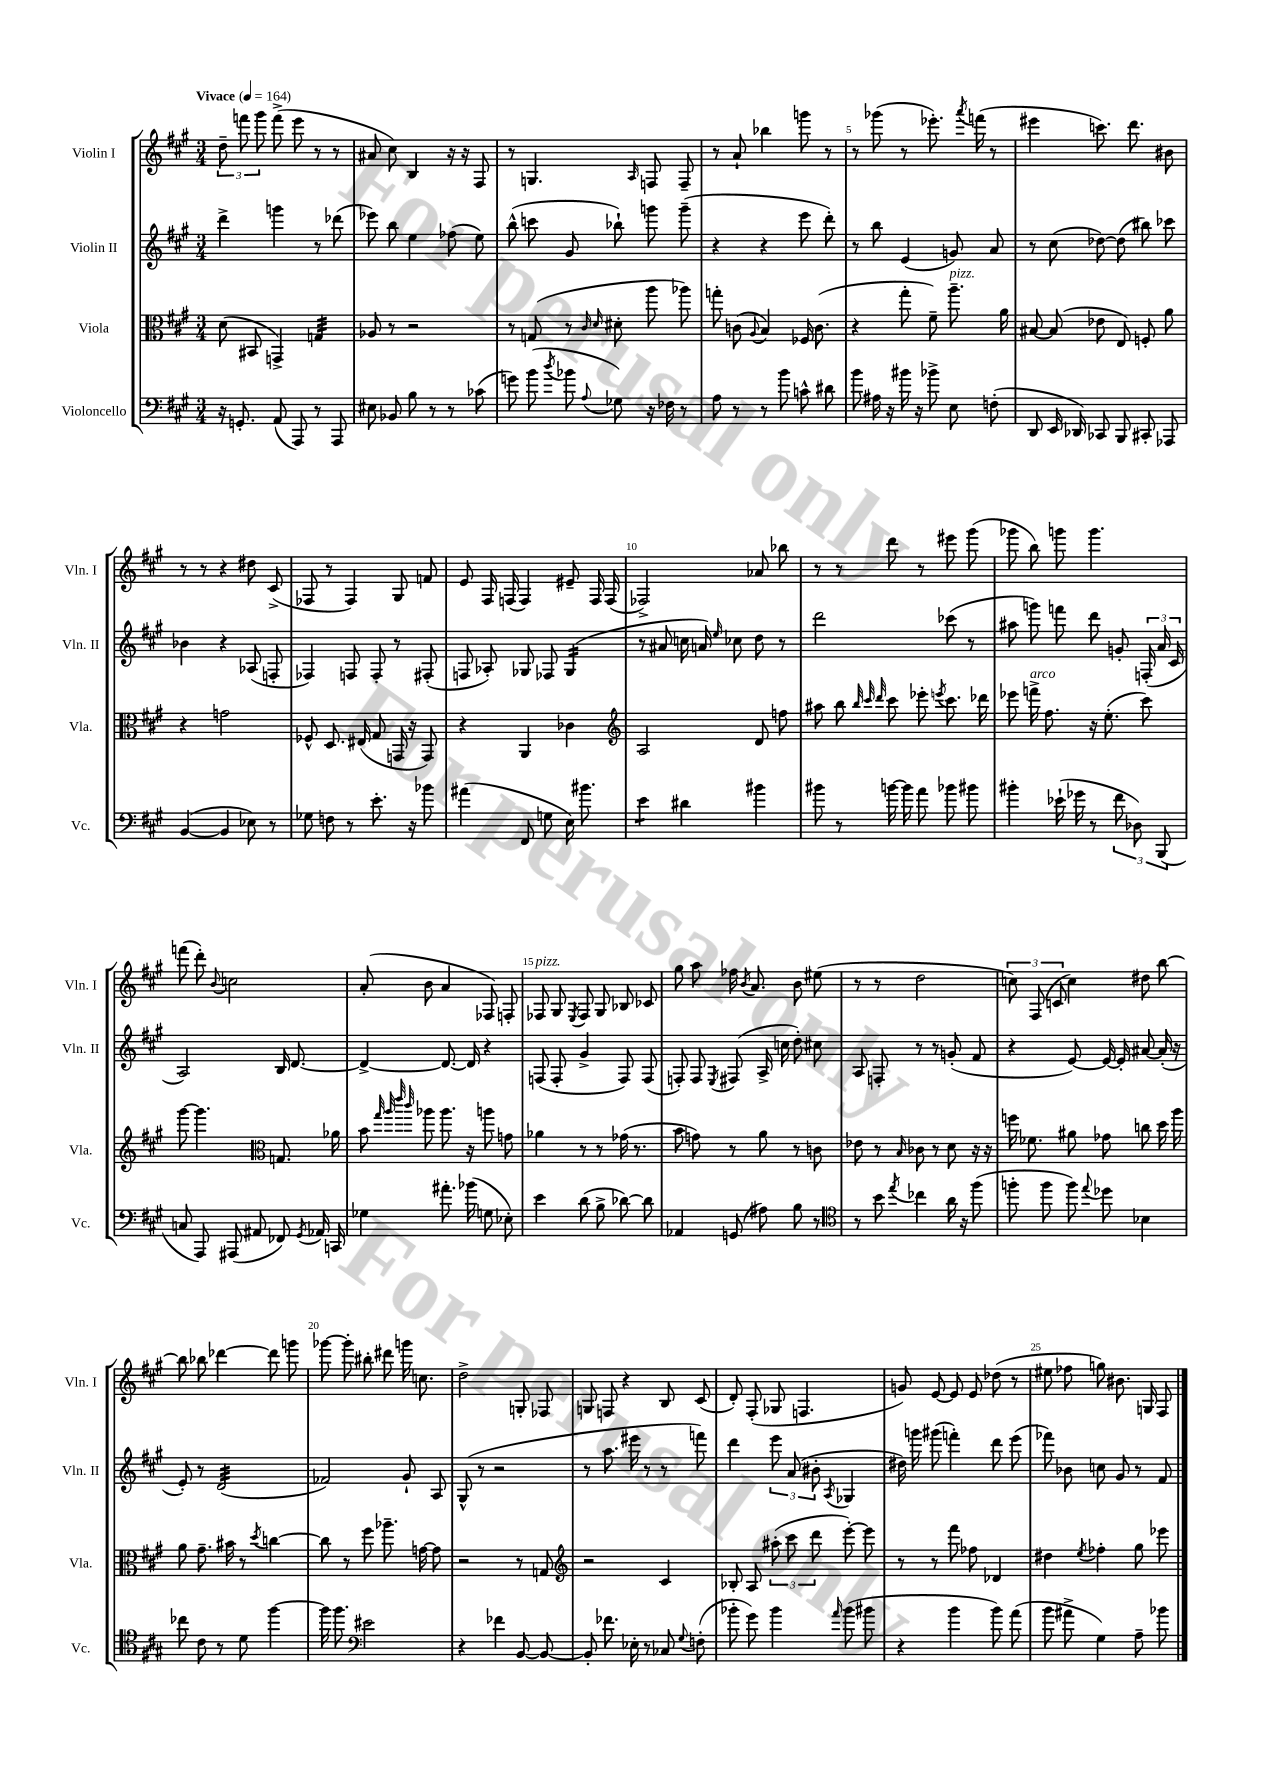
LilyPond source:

<<
\new StaffGroup <<
\new Staff = "s0" \with { instrumentName = "Violin I" shortInstrumentName = "Vln. I" } {
    \clef treble \key a \major \numericTimeSignature \time 3/4 \tempo "Vivace" 4 = 164
    \autoBeamOff \tuplet 3/2 { d''8-- f'''8 gis'''8 } f'''8->( e'''8 r8 r8 |
    ais'8 cis''8) b4 r16 r16 fis8 |
    r8 g4. \grace { a16 } f8 f8-- |
    r8 a'8-! bes''4 g'''8 r8 |
    r8 ges'''8( r8 ees'''8.-.) \acciaccatura { a'''8 } f'''16( r8 |
    eis'''4 c'''8.) d'''8. bis'8 |
    r8 r8 r4 dis''8 cis'8->( |
    fes8 r8 fes4) gis8 f'8 |
    e'8 fis16 f16( f4) eis'8-- f16 f16( |
    fes2->) aes'8 bes''8 |
    r8 r8 d'''8 r8 eis'''8 gis'''8( |
    ges'''8 b''8) g'''8 g'''4. |
    f'''8( d'''8-.) \appoggiatura { b'8 } c''2 |
    a'8-.( b'8 a'4 fes8) f8-. |
    fes8^\markup { \italic "pizz." } gis8 \acciaccatura { e8 } fes8 gis8 bes8 ces'8 |
    gis''8 a''8 fes''16 \acciaccatura { b'8 } a'8. b'8 eis''8( |
    r8 r8 d''2 |
    \tuplet 3/2 { c''8) fis8( c'8 } c''4) dis''8 b''8~ |
    b''8 bes''8 des'''4~ des'''8 g'''8 |
    ges'''8~ ges'''8-. bis''8-. dis'''8 g'''16 c''8. |
    d''2-> g8-. fes8 |
    g8 f8 r4 b8 cis'8( |
    d'8-.) fis8-.( ges8 f4. |
    g'8) e'8~ e'8 e'8 des''8( r8 |
    eis''8 fes''8 g''8) bis'8. g16 fis8 \bar "|." |
}
\new Staff = "s1" \with { instrumentName = "Violin II" shortInstrumentName = "Vln. II" } {
    \clef treble \key a \major \numericTimeSignature \time 3/4
    \autoBeamOff d'''4-> g'''4 r8 des'''8( |
    ees'''8) b''8 e''4 fes''8( e''8) |
    b''8-^( c'''8 gis'8 bes''8-!) g'''8 g'''8--( |
    r4 r4 e'''8 d'''8-.) |
    r8 b''8 e'4( g'8) a'8 |
    r8 cis''8( des''8~) des''8( bis''8) ces'''8 |
    bes'4 r4 aes8( f8-. |
    fes4) f8 f8-. r8 fis8-.( |
    f8 aes8-.) ges8 fes8 ges4:16( |
    r8 ais'8 c''16 a'16) \grace { e''16 } ces''8 d''8 r8 |
    d'''2 ces'''8( r8 |
    ais''8 g'''8) f'''8 d'''8 g'8-. \tuplet 3/2 { f16-.( a'16 cis'16 } |
    a2) b16 d'8.~ |
    d'4~-> d'8.~ d'16 r4 |
    f8( f8-. gis'4-> f8) f8( |
    f8-.) f8 \acciaccatura { e8 } fis8( a16-> c''16 d''8-.) cis''8 |
    a8 f8-. r8 r8 g'8-.( fis'8 |
    r4 e'8~) e'16~ e'16-. ais'8~ ais'16-.( r16 |
    e'8-.) r8 d'2:32( |
    fes'2) gis'8-! a8 |
    gis8-^( r8 r2 |
    r8 a''8. eis'''16 r8 r8 f'''8) |
    d'''4 \tuplet 3/2 { e'''8 a'8( bis'8-. } \acciaccatura { a8 } ges4 |
    dis''16) g'''16 gis'''8( f'''4-.) d'''8 e'''8( |
    fes'''8) bes'8 c''8 gis'8 r8 fis'8 \bar "|." |
}
\new Staff = "s2" \with { instrumentName = "Viola" shortInstrumentName = "Vla." } {
    \clef alto \key a \major \numericTimeSignature \time 3/4
    \autoBeamOff d'8( bis,8 g,4->) g4:32 |
    aes8 r8 r2 |
    r8 g8( r8 \grace { cis'16 d'16 } dis'8-. a''8 aes''8) |
    g''8-. c'8( \appoggiatura { a8 } b4) fes16 c'8.( |
    r4 gis''8-. fis'8--) a''8.--^\markup { \italic "pizz." } a'16 |
    bis8~ bis8( ees'8 e8) f8-. a'8 |
    r4 g'2 |
    fes8-^ d8. eis16( gis8 g,16 r16 g,8) |
    r4 a,4 ces'4 |
    \clef treble a2 d'8 f''8 |
    ais''8 b''8 \grace { b''32 cis'''32 d'''32 } cis'''8 ees'''8-. \acciaccatura { e'''8 } cis'''8. des'''16 |
    ees'''8 f'''16->^\markup { \italic "arco" } fis''8. r16 e''8.-.( cis'''8) |
    gis'''8~ gis'''4. \clef alto g8. aes'16 |
    b'8 \grace { gis''32 a''32 e'''32 cis'''32 } aes''8 aes''8. r16 a''8 g'8 |
    aes'4 r8 r8 ges'16( r8. |
    b'8 g'8) r8 a'8 r8 c'8 |
    ees'8 r8 \grace { b16 } ces'8 r8 d'8 r16 r16 |
    f''16 fes'8. ais'8 ges'8 c''8 d''16 a''16 |
    a'8 gis'8.-- bis'16 r8 \acciaccatura { d''8 } c''4~ |
    c''8 r8 fis''8 aes''8.-- g'16~ g'8 |
    r2 r8 g8 |
    \clef treble r2 cis'4 |
    bes8-. a8 \tuplet 3/2 { ais''8-.( cis'''8 d'''8 } e'''8~-.) e'''8 |
    r8 r8 fis'''8 fes''8 des'4 |
    dis''4 \acciaccatura { e''8 } fes''4-. gis''8 ees'''8 \bar "|." |
}
\new Staff = "s3" \with { instrumentName = "Violoncello" shortInstrumentName = "Vc." } {
    \clef bass \key a \major \numericTimeSignature \time 3/4
    \autoBeamOff r16 g,8.-. a,8( a,,8) r8 a,,8 |
    eis8 bes,8 b8 r8 r8 ces'8( |
    g'8) b'8( \acciaccatura { d''8 } bes'8 \appoggiatura { a8 } ges8) r16 fes16 r8 |
    a8 r8 r8 b'8 c'8-^ dis'8 |
    b'8 ais16 r16 bis'16 r16 bes'8-> e8 f8-.( |
    d,8 e,16 des,16) ces,8 b,,8 cis,8-. aes,,8 |
    b,4~( b,4 ees8) r8 |
    ges8 f8 r8 e'8.-. r16 bes'8 |
    ais'4( fis,8 g8 e16) bis'8. |
    e'4:8 dis'4 bis'4 |
    bis'8 r8 b'16~ b'16 a'8 bes'8 bis'8 |
    bis'4-. ees'16-!( ges'16 r8 \tuplet 3/2 { fis'8 des8) b,,8( } |
    c8 a,,8) ais,,8( ais,8 fes,8) \acciaccatura { gis,8 } aes,16 c,16 |
    ges4 ais'8.-. bes'16( g8 ees8-.) |
    e'4 d'8( b8-> des'8~) des'8 |
    aes,4 g,8( ais8) b8 r8 |
    \clef tenor r8 b'8 \acciaccatura { e''8 } ces''4 a'16 r16 fis''8( |
    f''8-. f''8 f''8) \appoggiatura { e''8 } des''8 bes4 |
    ces''8 cis'8 r8 d'8 fis''4~ |
    fis''16 fis''8. \clef bass eis'2 |
    r4 fes'4 b,8~ b,8~ |
    b,8-. fes'8. ees16-. r8 ces8 \appoggiatura { gis8 } f8-.( |
    bes'8-. gis'8) bes'4 \grace { a'16 } bes'8( bis'8 |
    r4 b'4 b'8) a'8( |
    b'8 ais'8-> gis4) a8-- bes'8 \bar "|." |
}
>>
>>
\layout { \context { \Score \override BarNumber.break-visibility = ##(#f #t #t) barNumberVisibility = #(every-nth-bar-number-visible 5) } }
